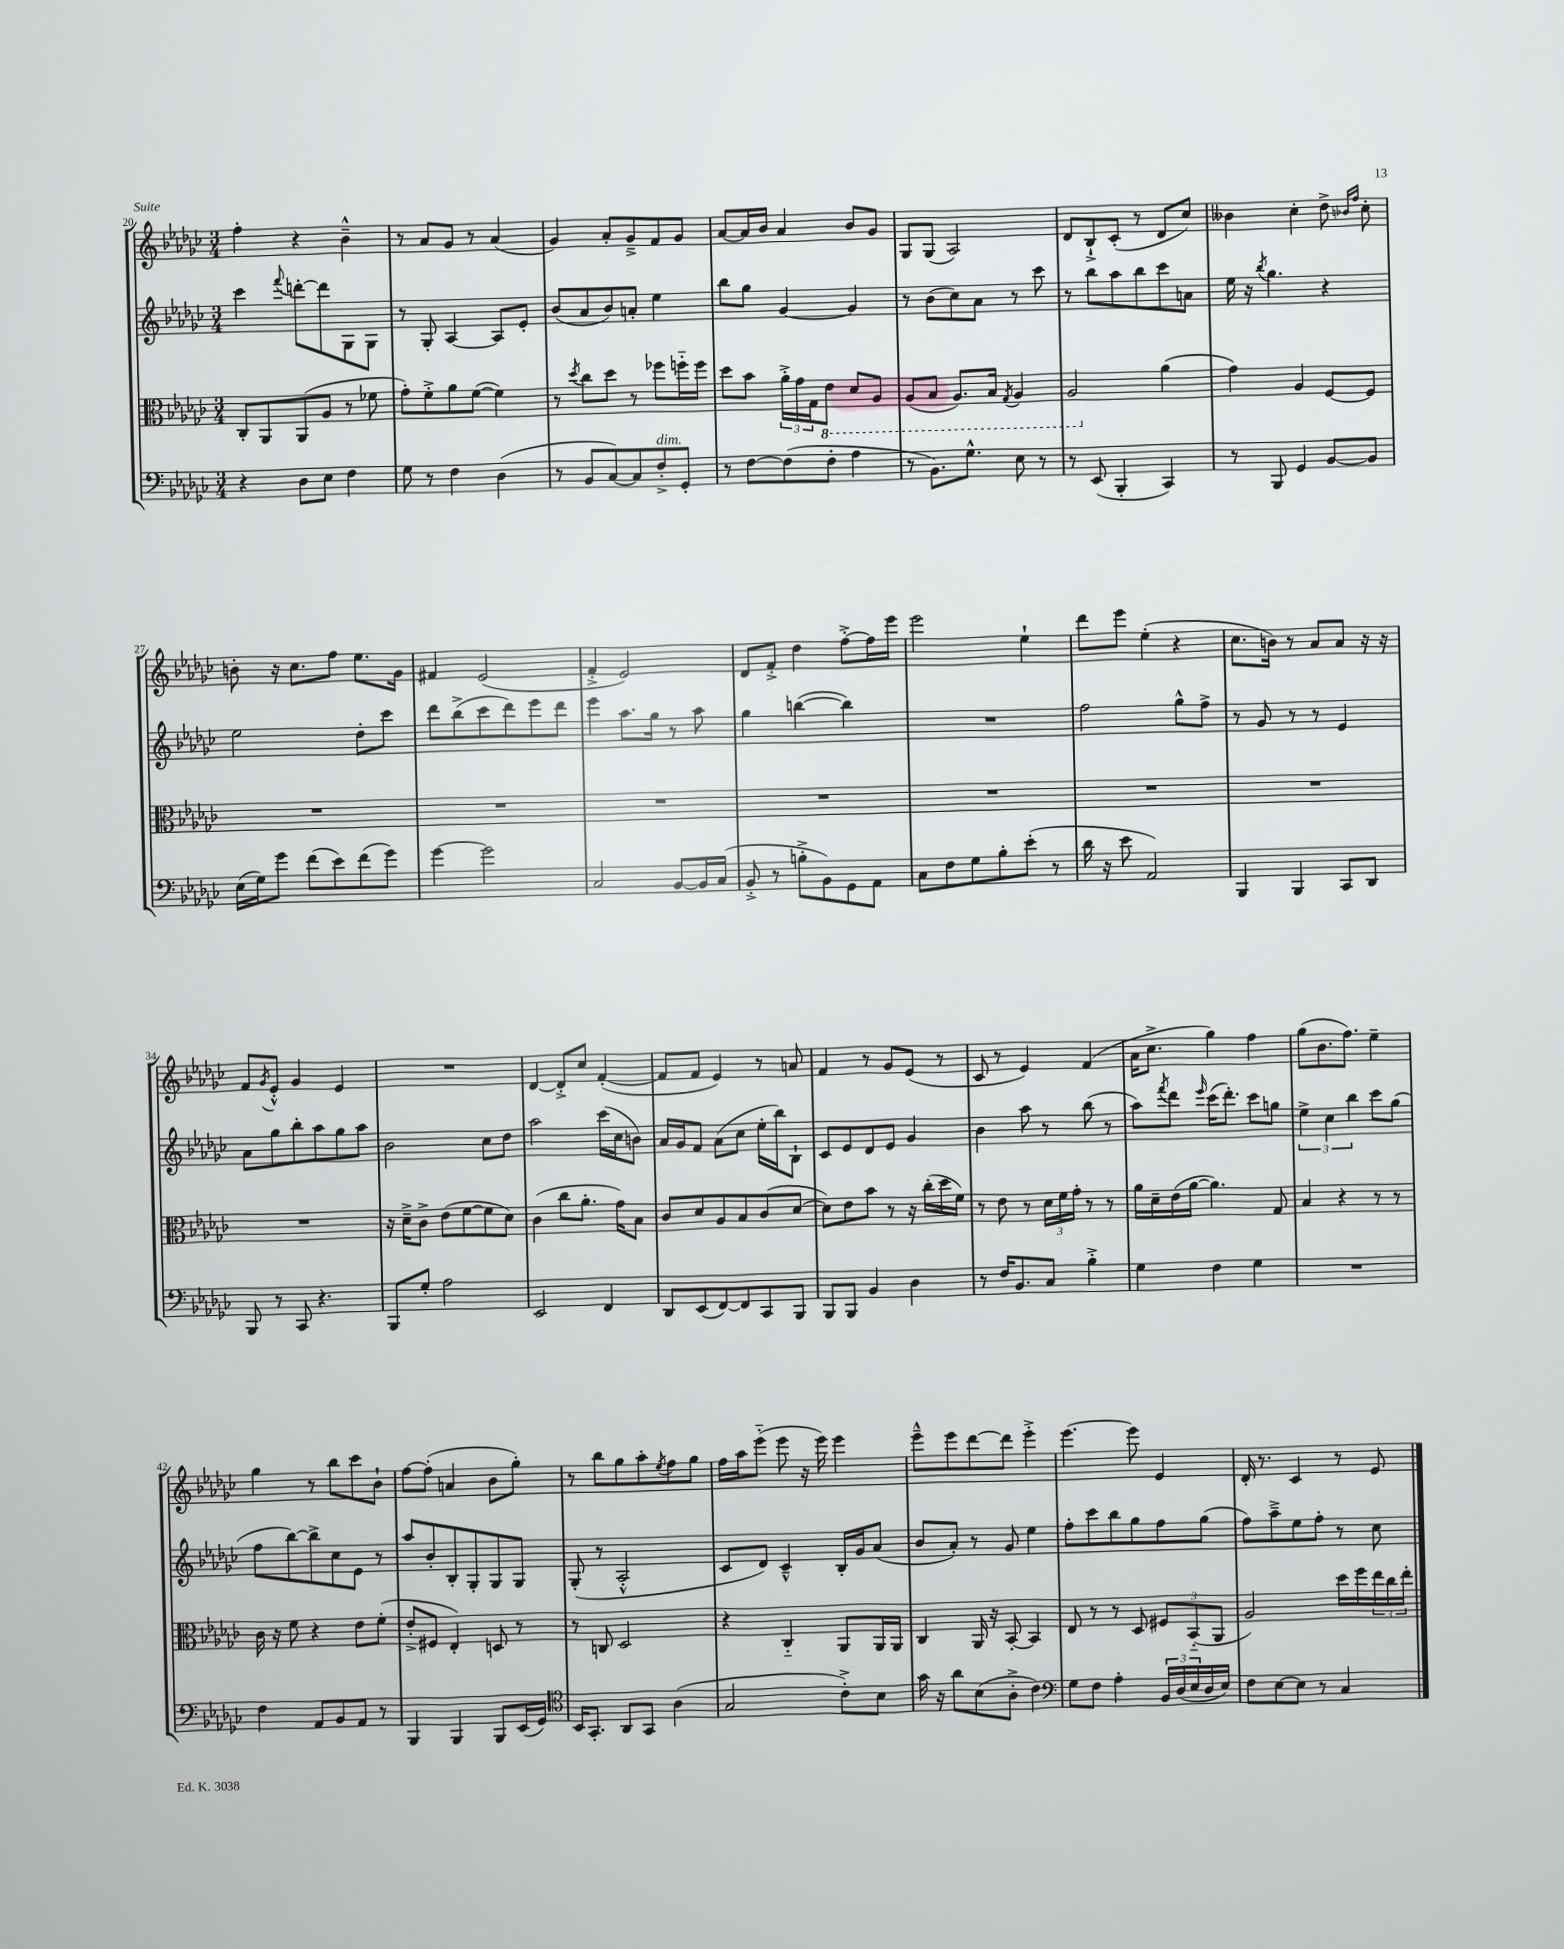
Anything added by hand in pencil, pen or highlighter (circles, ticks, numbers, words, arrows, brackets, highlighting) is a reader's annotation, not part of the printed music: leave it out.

**kern	**kern	**kern	**kern
*staff4	*staff3	*staff2	*staff1
*clefF4	*clefC3	*clefG2	*clefG2
*k[b-e-a-d-g-c-]	*k[b-e-a-d-g-c-]	*k[b-e-a-d-g-c-]	*k[b-e-a-d-g-c-]
*M3/4	*M3/4	*M3/4	*M3/4
4r	8C-'/L	4ccc-\	4ff'\
.	8AA-/	.	.
.	.	8qqfff/	.
8D-\L	(8AA-/	[8ddd'\L	4r
8E-\J	8A-/J	8ddd\]	.
4F\	8r	8G-\	4b-~^^\
.	8f-\	8G-\J	.
=	=	=	=
8G-\	8g-'\L)	8r	8r
8r	8f'^\	8G-'/	8a-/L
4F\	8a-\	[4A-/	8g-/J
.	([8f\J	.	8r
(4D-\	4f\])	8A-/]L	(4a-/
.	.	8e-'/J	.
=	=	=	=
8r	8r	(8b-/L	4g-/)
.	8qdd-/	.	.
8BB-/L	8cc-\L	8a-/	.
[8C-/)	8dd-\J	8b-/)	8a-'/L
8C-/]	8r	8a'/J	8g-~^/
8F'^/	8ff-\L	4ee-\	8f/
8GG-'/J	16ff'~\L	.	8g-/J
.	16ff\JJ	.	.
=	=	=	=
8r	8dd-\L	8bb-\L	[8a-/L
[8F\L	8b-\J	8gg-\J	16a-/]L
.	.	.	16b-/JJ
(8F\]	24a-'^\LL	[4g-/	4a-/
.	24g-\	.	.
.	24G-\J	.	.
8F'\J	8E-\J	.	.
4A-\	8D-/L	4g-/]	8b-/L
.	8AA-/J	.	8g-/J
=	=	=	=
8r	(8AA-/L	8r	8G-/L
8.BB-\L)	8BB-/J	(8b-\L	(8G-/J
.	8.AA-/L)	8cc-\)	2A-/)
8.G-^^\J	.	.	.
.	.	8a-\J	.
.	16BB-/Jk	.	.
.	8qGG-/	.	.
8E-\	4AA-/	8r	.
8r	.	8ccc-\	.
=	=	=	=
8r	2AA-/	8r	8d-/L
(8EE-/	.	8bb-\L	8B-`^/
4BBB-'/	.	8aa-\	(8c-'/J
.	.	8bb-\	8r
4CC-/)	(4a-\	8ccc-\	8d-/L
.	.	8a\J	8cc-/J)
=	=	=	=
8r	4g-\)	16ee-\	4b--\
.	.	16r	.
.	.	8qbb-/	.
8BBB-/	.	4.gg-\	.
4GG-/	4A-/	.	4cc-'\
[8BB-/L	[8F/L	4r	8dd-^\
.	.	.	16qqb-/LL
.	.	.	16qqff/JJ
8BB-/]J	8F/]J	.	8cc-'\
=	=	=	=
(16E-\LL	2.r	2ee-\	8b'\
16G-\J)	.	.	.
8g-\J	.	.	16r
.	.	.	8.cc-\L
(8f\L	.	.	.
8e-\)	.	.	8ff\J
(8f\	.	8dd-'\L	8.ee-\L
8g-\J)	.	8ccc-\J	.
.	.	.	16g-\Jk
=	=	=	=
[4g-\	2.r	8ddd-\L	4f#/
.	.	(8bb-^\	.
2g-\]	.	8ccc-\	(2e-/
.	.	8ddd-\)	.
.	.	8eee-\	.
.	.	8ddd-\J	.
=	=	=	=
2C-/	2.r	4eee-\	4f'^/
.	.	8.aa-\L	2e-/)
.	.	16gg-\Jk	.
[8BB-/L	.	8r	.
16BB-/]L	.	8aa-\	.
(16C-/JJ	.	.	.
=	=	=	=
8BB-'^/	2.r	4gg-\	8d-/L
8r	.	.	8f'^/J
8B'^\L	.	([4bb\	4dd-\
8BB-\)	.	.	.
8GG-\	.	4bb\])	[8ff'^\L
8AA-\J	.	.	16ff\]L
.	.	.	16eee-\JJ
=	=	=	=
8C-\L	2.r	2.r	2eee-\
8F\	.	.	.
8G-\	.	.	.
8B-'\	.	.	.
(8e-'\J	.	.	4ee-`\
8r	.	.	.
=	=	=	=
16d-\	2.r	2ff\	8ddd-\L
16r	.	.	.
8e-\	.	.	8eee-\J
2AA-/)	.	.	(4ee-'\
.	.	8gg-^^\L	4r
.	.	8ff^\J	.
=	=	=	=
4BBB-/	2.r	8r	8.cc-\L
.	.	8g-/	.
.	.	.	16b\Jk)
4BBB-/	.	8r	8r
.	.	8r	8a-/L
8CC-/L	.	4e-/	8a-/J
8DD-/J	.	.	16r
.	.	.	16r
=	=	=	=
8BBB-/	2.r	8a-\L	8f/L
.	.	.	8qg-/
8r	.	8gg-\	8e-'^^/J
8CC-/	.	8bb-'\	4g-/
4.r	.	8aa-\	.
.	.	8gg-\	4e-/
.	.	8aa-\J	.
=	=	=	=
8BBB-/L	16r	2b-\	2.r
.	16d-~^\LK	.	.
8G-'/J	8c-^\J	.	.
2A-\	(8e-\L	.	.
.	[8f\	.	.
.	8f\]	8cc-\L	.
.	8d-\J)	8dd-\J	.
=	=	=	=
2EE-/	(4c-\	2aa-\	[4d-/
.	8cc-\L	.	8d-'^/]L
.	8.a-'\J	.	8cc-/J
4FF/	.	(16ccc-\LL	([4f'/
.	16g-\LK)	16cc-\J	.
.	8B-\J	8b\J)	.
=	=	=	=
8DD-/L	8c-/L	16a-/LL	8f/]L
.	.	16g-/J	.
(8EE-/	8d-/	8f/J	8f/J
[8FF/)	8A-/	(8a-\L	4e-/)
8FF/]	8B-/	8cc-\J	.
8CC-/	(8c-/	16ee-'\LL	8r
.	.	16bb-\J)	.
8BBB-/J	[8d-/J	8B-`\J	8a/
=	=	=	=
8BBB-/L	8d-\]L)	8c-/L	4f/
8BBB-/J	8e-\	8e-/	.
4BB-/	8b-\J	8d-/	8r
.	8r	8e-/J	8g-/L
4D-\	16r	4g-/	(8e-/J
.	(16cc-'\LL	.	.
.	16dd-\	.	8r
.	16f\JJ)	.	.
=	=	=	=
8r	8r	4b-\	8c-/
16F/LK	8e-\	.	8r
8.BB-/	.	.	.
.	8r	8aa-\	4e-/)
8C-/J	24d-\LL	8r	.
.	24f\	.	.
.	24g-'\JJ	.	.
4B-'^\	8r	(8bb-\	(4f/
.	8r	8r	.
=	=	=	=
4G-\	16a-\LL	8aa-\L)	16a-\LK
.	16d-~\	.	8.cc-^\J
.	.	8qfff/	.
.	(16e-\	8ddd-\J	.
.	[16a-\JJ	.	.
.	.	16qqeee-/	.
4F\	4.a-\])	(16ccc-\LK	4gg-\)
.	.	8.ddd-'\J)	.
4G-\	.	8ccc-\L	4ff\
.	8G-/	8gg\J	.
=	=	=	=
2.r	4B-/	6ee-^\	(8gg-\L
.	.	.	8.b-\
.	.	6cc-\	.
.	4r	.	.
.	.	.	8.ff\J)
.	.	6bb-\	.
.	8r	8ccc-\L	4ee-~\
.	8r	(8gg-\J	.
=	=	=	=
4F\	16c-\	8ff\L	4gg-\
.	16r	.	.
.	8f\	[8bb-\)	.
8AA-/L	4r	8bb-^\]	8r
8BB-/	.	8cc-\	8bb-\L
8AA-/J	8e-\L	8e-\J	8ccc-\
8r	(8f'\J	8r	8b-`\J
=	=	=	=
4BBB-/	8e-'^/L	8aa-/L	[8ff\L
.	8F#/J	8b-'/	(8ff'\]J
4BBB-/	4E-'/)	8B-'/	4a/
.	.	8G-'/	.
8BBB-/L	8D/	8G-/	8b-\L
(16EE-/L	8r	8G-/J	8gg-'\J)
16GG-/JJ)	.	.	.
=	=	=	=
*clefC4	*	*	*
16BB-/LK	8r	(8G-'/	8r
8.GG-'/J	.	.	.
.	8C/	8r	8bb-\L
8AA-/L	2D-/	2A-'^^/	8gg-\
8GG-/J	.	.	8aa-'\
.	.	.	8qee-/
(4A-\	.	.	8ff\
.	.	.	8gg-\J
=	=	=	=
2G-/	4r	8c-/L	16ff\LL
.	.	.	16aa-\J
.	.	8d-/J)	(8eee-'~\J
.	4C-'~/	4c-~^^/	8eee-\
.	.	.	16r
.	.	.	16eee-\)
8c-'^\L)	8AA-/L	16B-'/LL	4eee-\
.	.	16g-/J	.
8B-\J	16AA-/L	(8a-/J	.
.	16AA-/JJ	.	.
=	=	=	=
16g-\	4C-/	8b-/L	8eee-~^^\L
16r	.	.	.
8a-\L	.	8a-'/J)	8eee-\
(8B-\	16AA-/	8r	[8ddd-\
.	16r	.	.
8A-'^\J	[8BB-'/	8g-/	8ddd-\]J
4c-\)	4BB-/]	4ee-\	4eee-'^\
=	=	=	=
*clefF4	*	*	*
8G-\L	8E-/	8ff'\L	[4.eee-\
8F\J	8r	8ccc-\	.
4A-'\	8r	8bb-\	.
.	8D-/	8gg-\	8eee-\]
24BB-/LL	12F#/L	8ff\	4e-/
(24D-/	.	.	.
24E-/	(12BB-'~/	.	.
16D-/	.	(8gg-\J	.
.	12AA-/J	.	.
16E-/JJ)	.	.	.
=	=	=	=
8F\L	2A-/)	8ff\L)	16d-'/
.	.	.	8.r
[8E-\	.	8aa-~^\	.
8E-\]J	.	8ee-\	4c-/
8r	.	8ff'\J	.
4C-/	16dd-\LL	8r	8r
.	16ff\	.	.
.	24ee-\	8cc-\	8e-/
.	24cc-\	.	.
.	24ee-'\JJ	.	.
==	==	==	==
*-	*-	*-	*-
